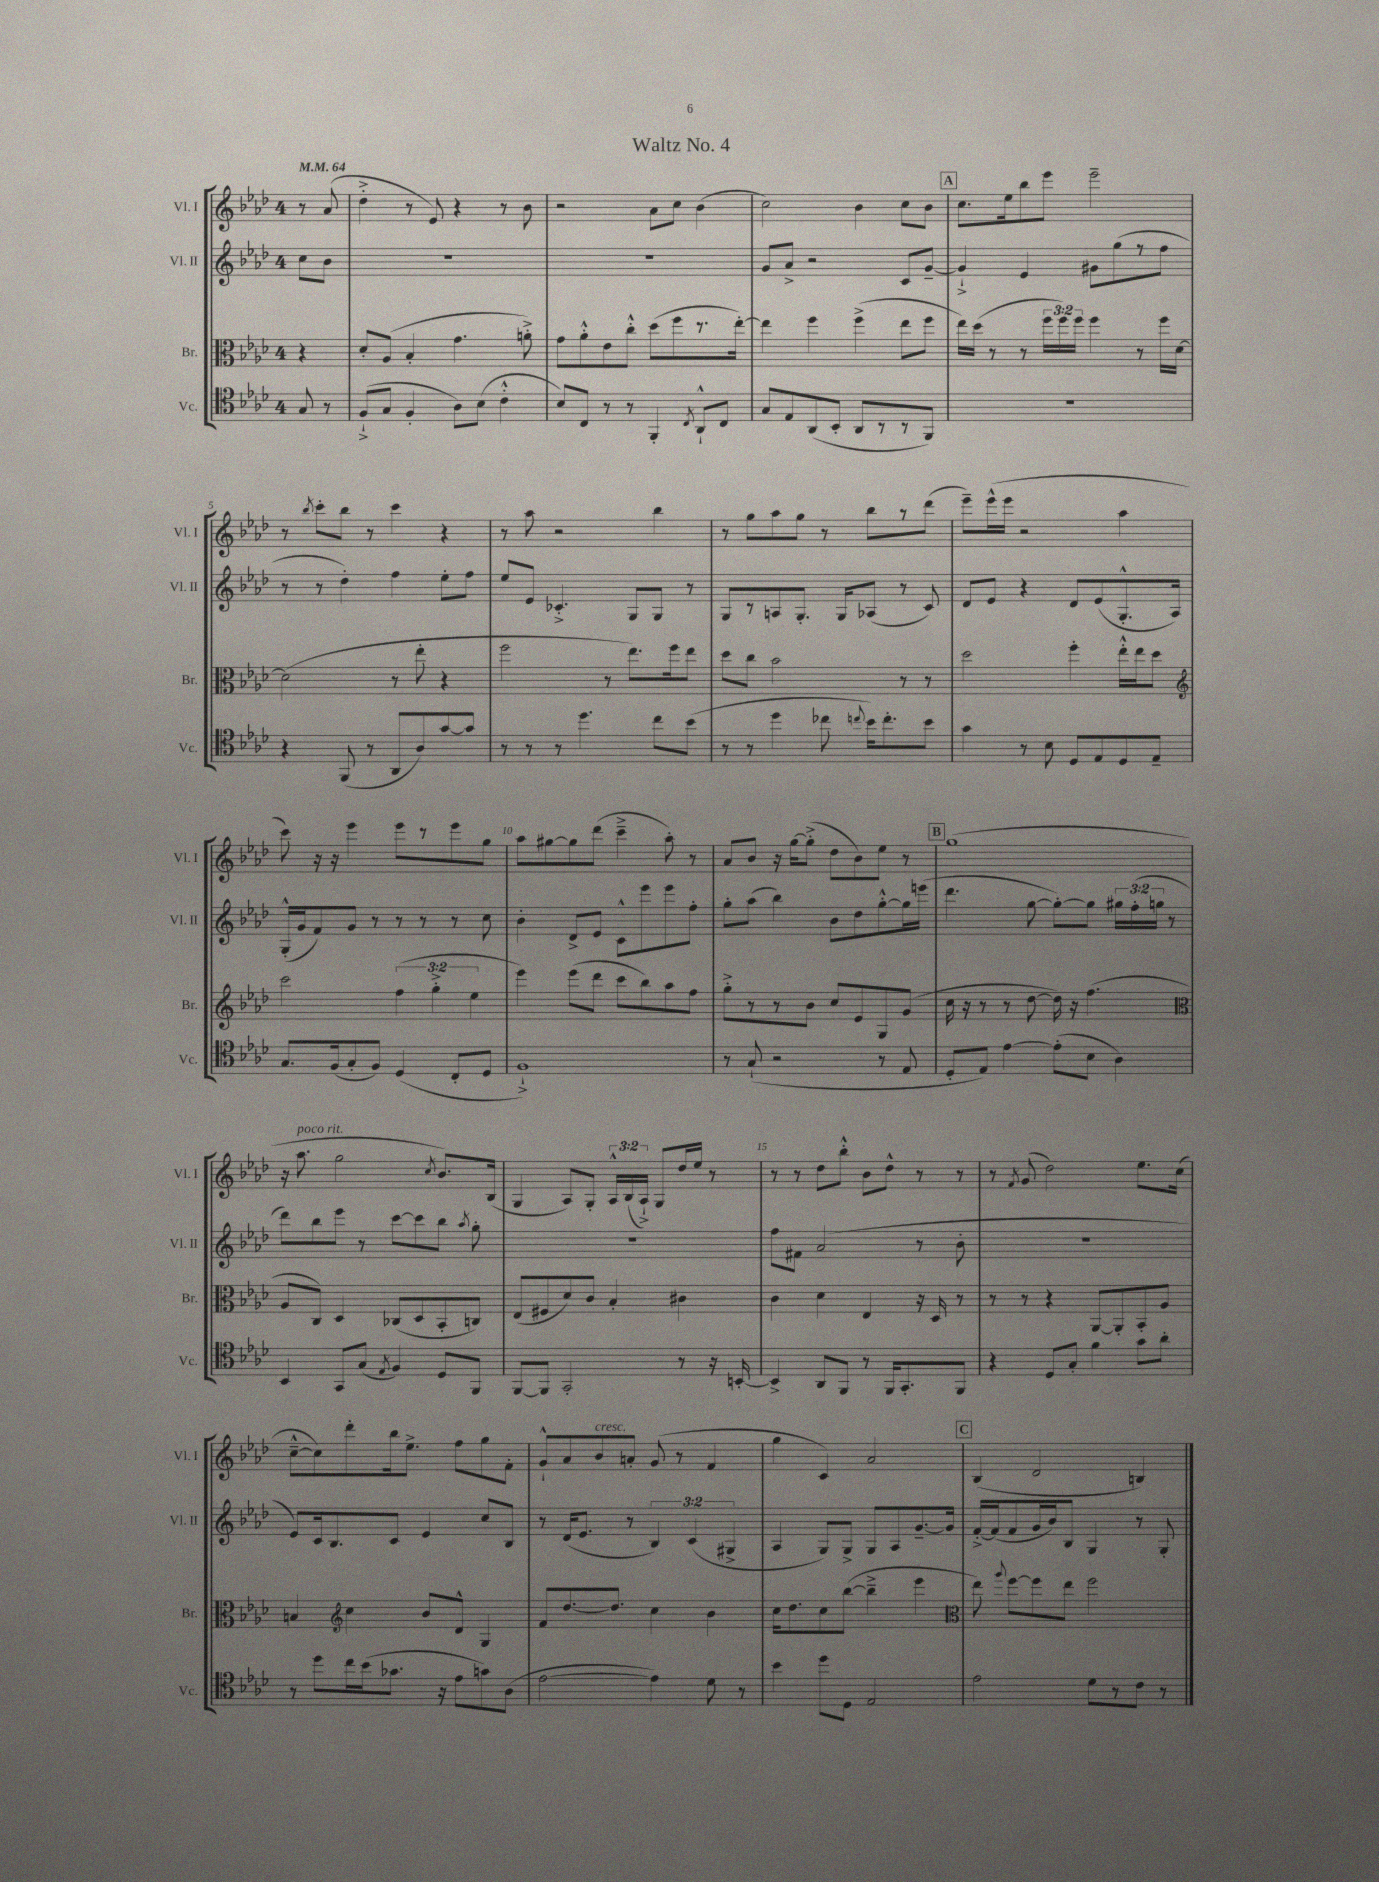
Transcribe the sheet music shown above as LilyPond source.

\header { title = "Waltz No. 4" }
<<
\new StaffGroup <<
\new Staff = "s0" \with { instrumentName = "Vl. I" shortInstrumentName = "Vl. I" } {
    \clef treble \key aes \major \once \override Staff.TimeSignature.style = #'single-digit \time 4/4 \override Staff.TupletNumber.text = #tuplet-number::calc-fraction-text \partial 4 \tempo 4 = 64
    \autoBeamOff r8 aes'8( |
    des''4-.-> r8 ees'8) r4 r8 bes'8 |
    r2 aes'8[ c''8] bes'4( |
    c''2) bes'4 c''8[ bes'8] |
    \mark \markup { \box "A" } c''8.[ ees''16 bes''8 ees'''8] ees'''2-- |
    r8 \acciaccatura { bes''8 } c'''8[-. bes''8] r8 c'''4 r4 |
    r8 aes''8 r2 bes''4 |
    r8 g''8[ aes''8 g''8] r8 bes''8[ r8 des'''8]( |
    ees'''8[--) ees'''16-^( ees'''16] r2 aes''4 |
    c'''8) r16 r16 ees'''4 ees'''8[ r8 ees'''8 g''8] |
    aes''8[ gis''8~ gis''8 des'''8]( c'''4---> aes''8-.) r8 |
    aes'8[ bes'8] r16 g''16[~ g''8]-.->( des''8[ bes'8) ees''8] r8 |
    \mark \markup { \box "B" } g''1( |
    r16 aes''8.^\markup { \italic "poco rit." } g''2 \acciaccatura { c''8 } bes'8.[) bes16]( |
    g4 aes8[) g8]-. \tuplet 3/2 { aes16[-^ bes16( aes16]-!->) } g8[ des''16 ees''16] r8 |
    r8 r8 des''8[ bes''8]-.-^ bes'8[ des''8]-^ r8 r8 |
    r8 \acciaccatura { f'8 } g'8( des''2) ees''8.[ c''16]( |
    c''8[~---^ c''8) des'''8-. bes''16 ees''8.]-> f''8[ g''8 f'8]-. |
    g'8[-!-^ aes'8 bes'8^\markup { \italic "cresc." } a'8]-. g'8( r8 f'4 |
    g''4 c'4) aes'2 |
    \mark \markup { \box "C" } bes4( des'2 b4) \bar "|." |
}
\new Staff = "s1" \with { instrumentName = "Vl. II" shortInstrumentName = "Vl. II" } {
    \clef treble \key aes \major \once \override Staff.TimeSignature.style = #'single-digit \time 4/4 \override Staff.TupletNumber.text = #tuplet-number::calc-fraction-text \partial 4
    \autoBeamOff c''8[ bes'8] |
    R1 |
    R1 |
    g'8[ aes'8]-> r2 c'8[ g'8]~-- |
    \mark \markup { \box "A" } g'4-!-> ees'4 gis'8[ g''8( r8 f''8] |
    r8 r8 des''4-.) f''4 ees''8[-. f''8] |
    ees''8[ ees'8] ces'4.-.-> g8[ g8] r8 |
    g8[ r8 a8 g8.]-. g16[ aes8]( r8 c'8) |
    des'8[ ees'8] r4 des'8[ ees'8( g8.-.-^ aes16]) |
    g16[-.-^( g'16 f'8) g'8] r8 r8 r8 r8 c''8 |
    bes'4-. des'8[-> ees'8] c'8[-^ ees'''8 ees'''8 f''8]-. |
    g''8[-. aes''8]( bes''4) bes'8[ des''8 g''8~-.-^ g''16 e'''16]( |
    \mark \markup { \box "B" } des'''4. g''8~ g''8[~-.) g''8] \tuplet 3/2 { gis''16[ f''16-.( g''16] } r8 |
    des'''8[) bes''8 ees'''8] r8 c'''8[~ c'''8 bes''8] \acciaccatura { aes''8 } g''8-. |
    R1 |
    f''8[ fis'8] aes'2( r8 bes'8-. |
    R1 |
    ees'8[) c'16 bes8. c'8] ees'4 c''8[ bes8] |
    r8 des'16[( ees'8.] r8 \tuplet 3/2 { bes4) c'4( gis4-> } |
    aes4 g8[) g8]-> g8[ aes8 g'8.~-- g'16] |
    \mark \markup { \box "C" } f'16[~-.-> f'16( f'8 g'16 bes'16) bes8] g4 r8 g8-. \bar "|." |
}
\new Staff = "s2" \with { instrumentName = "Br." shortInstrumentName = "Br." } {
    \clef alto \key aes \major \once \override Staff.TimeSignature.style = #'single-digit \time 4/4 \override Staff.TupletNumber.text = #tuplet-number::calc-fraction-text \partial 4
    \autoBeamOff r4 |
    des'8[-. aes8]( bes4-. g'4. a'8-.->) |
    g'8[ aes'8-.-^ ees'8 c''8]-.-^ des''8[( f''8 r8. ees''16]~-.) |
    ees''4 f''4 f''4->( ees''8[ f''8] |
    \mark \markup { \box "A" } ees''16[) des''16]( r8 r8 \tuplet 3/2 { f''16[ f''16) f''16] } f''4 r8 f''16[ des'16]~ |
    des'2( r8 ees''8-. r4 |
    f''2 r8 ees''8.[) f''16 ees''8] |
    des''8[ c''8] bes'2 r8 r8 |
    des''2 f''4-. ees''16[-.-^ ees''16 des''8] |
    \clef treble c'''2 \tuplet 3/2 { f''4( g''4-.-> ees''4 } |
    ees'''4) ees'''8[( des'''8] c'''8[ bes''8) aes''8 f''8] |
    g''8[-.-> r8 r8 bes'8] c''8[ ees'8 g8 g'8]( |
    \mark \markup { \box "B" } c''16 r16 r8 r8 des''8~ des''16) r16 f''4.( |
    \clef alto aes8[ c8]) des4 ces8[( des8 bes,8-. c8]) |
    ees8[( fis8 des'8) c'8] bes4-. cis'4 |
    c'4 des'4 ees4 r16 des16 r8 |
    r8 r8 r4 aes,8[~ aes,8-. bes,8-. aes8] |
    b4 \clef treble c''4 bes'8[ des'8]-^ g4 |
    f'8[ des''8.~ des''8.] c''4 bes'4 |
    c''16[ des''8. c''8 bes''8]~( bes''4---> ees'''4 |
    \mark \markup { \box "C" } \clef alto ees''8) \appoggiatura { aes''8 } f''8[~ f''8 ees''8] f''2 \bar "|." |
}
\new Staff = "s3" \with { instrumentName = "Vc." shortInstrumentName = "Vc." } {
    \clef tenor \key aes \major \once \override Staff.TimeSignature.style = #'single-digit \time 4/4 \partial 4
    \autoBeamOff g8 r8 |
    f8[-!->( g8] f4-. aes8[) bes8]( c'4-.-^ |
    bes8[) c8] r8 r8 f,4-. \acciaccatura { c8 } aes,8[-!-^ c8] |
    g8[ ees8 aes,8( bes,8]-. aes,8[ r8 r8 f,8]) |
    \mark \markup { \box "A" } R1 |
    r4 f,8( r8 aes,8[ aes8) g'8~ g'8] |
    r8 r8 r8 des''4. c''8[ bes'8]( |
    r8 r8 des''4 ces''8 \appoggiatura { c''8 } bes'16[) c''8.-. bes'8] |
    g'4 r8 bes8 des8[ ees8 des8 ees8]-- |
    g8.[ f16( g8-. f8]) des4( c8[-. des8] |
    f1-!->) |
    r8 g8-!( r2 r8 ees8 |
    \mark \markup { \box "B" } des8[-. ees8]) ees'4~ ees'8[-.( bes8] aes4) |
    bes,4 g,8[ g8]( \acciaccatura { ees8 } f4) des8[ f,8] |
    f,8[~ f,8] g,2-. r8 r16 b,16~-. |
    b,4-> aes,8[ f,8] r8 f,16[ g,8.-. f,8] |
    r4 des8[ g8]-. f'4 g'8[ aes'8]-. |
    r8 des''8[ c''16 bes'16( ges'8.] r16 ees'8[ g'8) aes8]( |
    ees'2~ ees'4) des'8 r8 |
    bes'4 des''8[ des8] ees2 |
    \mark \markup { \box "C" } ees'2 des'8[ r8 c'8] r8 \bar "|." |
}
>>
>>
\layout { \context { \Score \override BarNumber.break-visibility = ##(#f #t #t) barNumberVisibility = #(every-nth-bar-number-visible 5) } }
